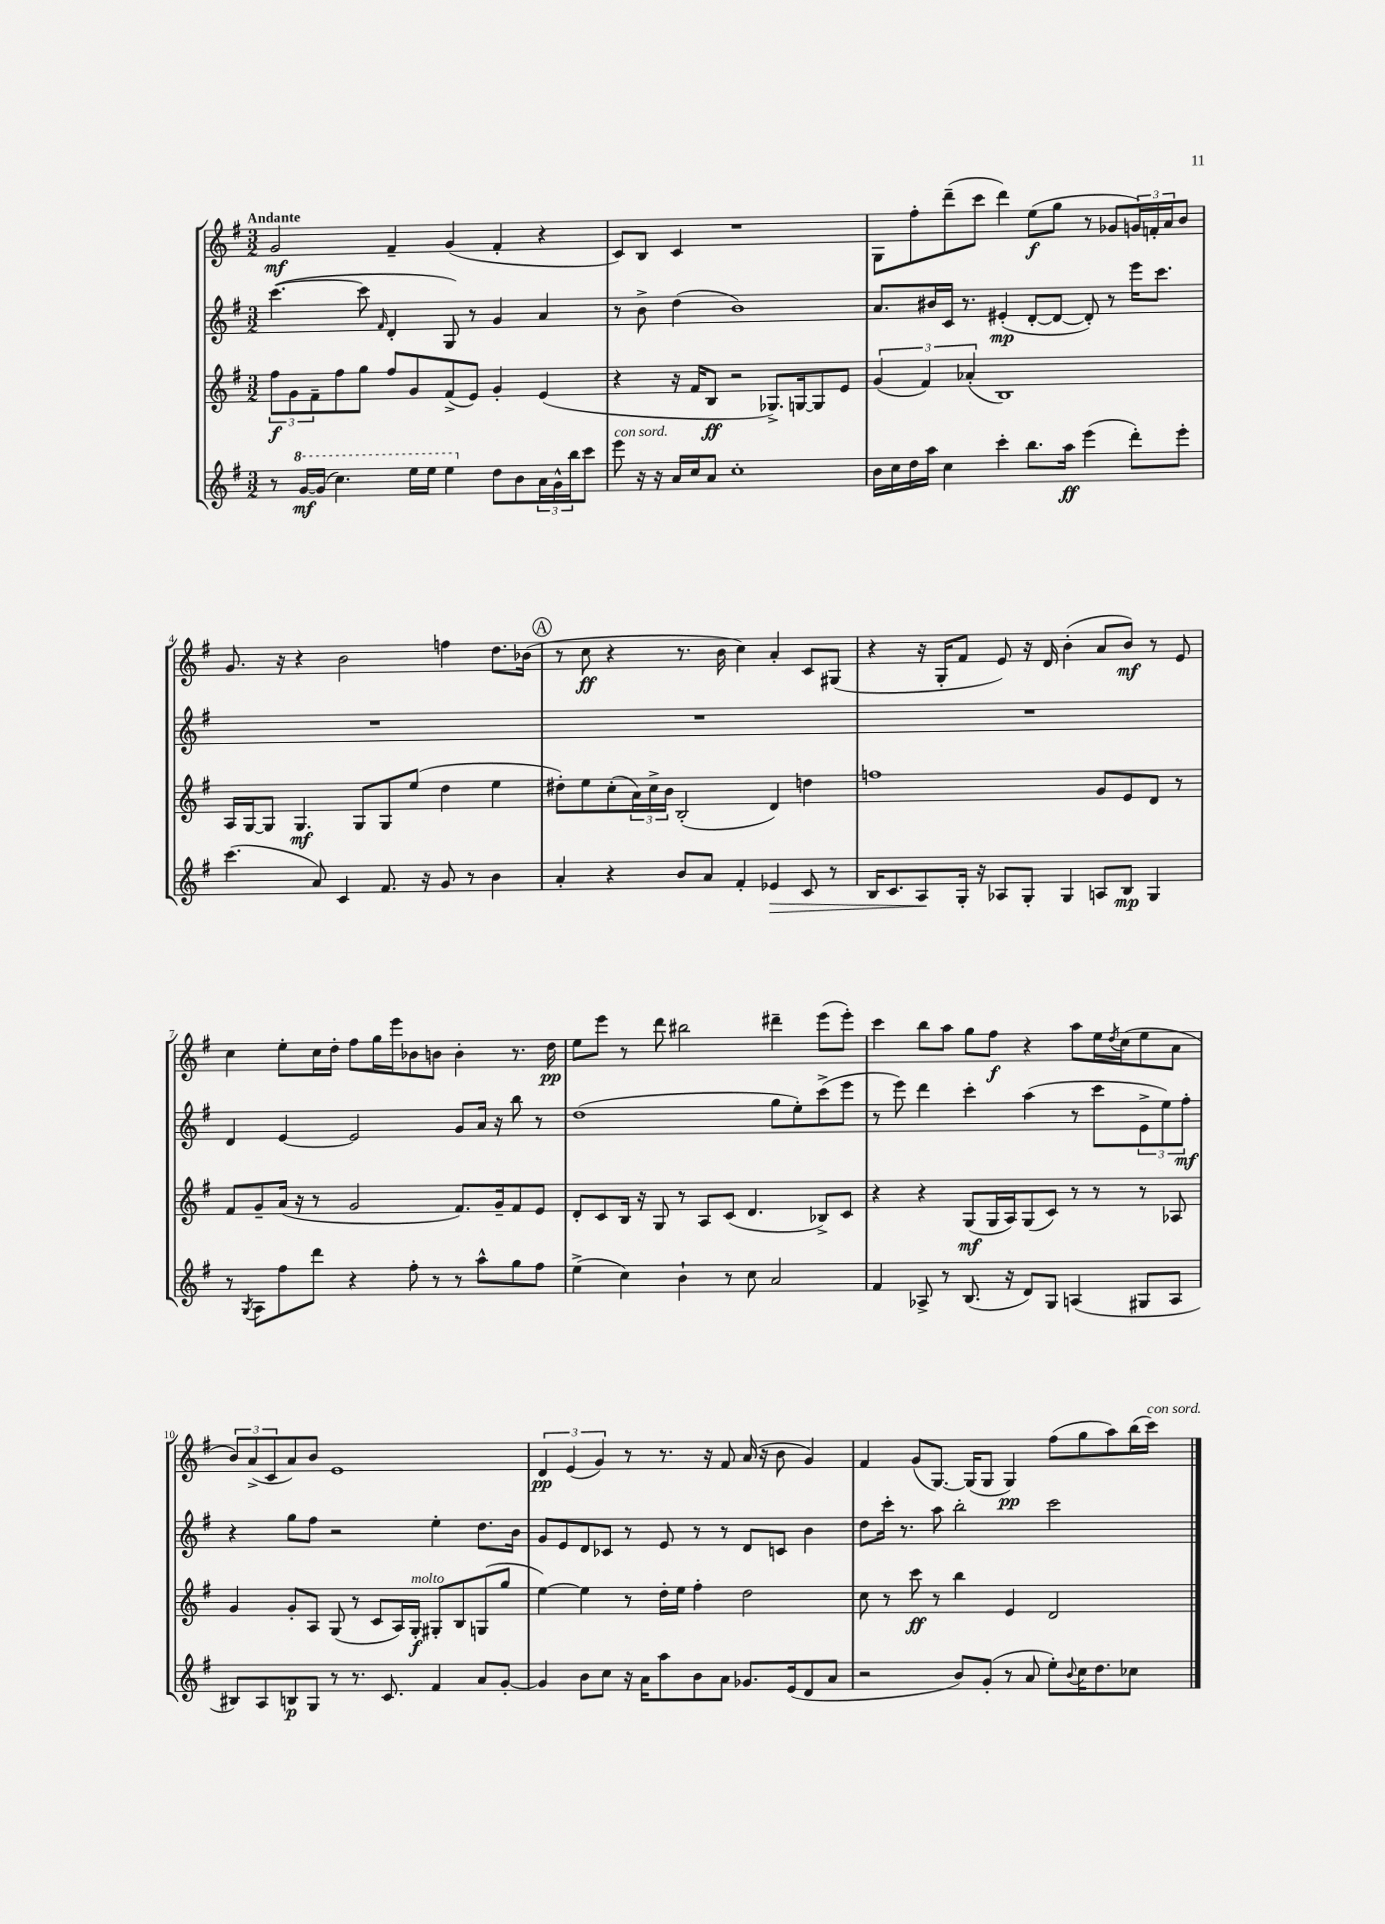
<<
\new StaffGroup <<
\new Staff = "s0" {
    \clef treble \key g \major \numericTimeSignature \time 3/2 \tempo "Andante"
    g'2\mf fis'4-- g'4( fis'4-. r4 |
    c'8) b8 c'4 r1 |
    g8 fis''8-. d'''8--( c'''8 d'''4) e''8\f( g''8 r8 ges'8 \tuplet 3/2 { g'16) f'16-. a'16 } b'8 |
    g'8. r16 r4 b'2 f''4 d''8. bes'16( |
    \mark \markup { \circle "A" } r8 c''8\ff r4 r8. b'16 c''4) a'4-. c'8 gis8( |
    r4 r16 g16-. fis'8 e'8) r16 d'16 b'4-.( a'8 b'8\mf) r8 e'8 |
    c''4 e''8-. c''16 d''16-. fis''8 g''16 e'''16 bes'8 b'8 b'4-. r8. d''16\pp |
    e''8 e'''8 r8 d'''8 bis''2 dis'''4-- e'''8( e'''8-.) |
    c'''4 b''8 a''8 g''8 fis''8\f r4 a''8 e''16 \acciaccatura { d''8 } c''16( e''8 a'8 |
    \tuplet 3/2 { b'8) a'8->( c'8 } a'8) b'8 e'1 |
    \tuplet 3/2 { d'4\pp e'4( g'4) } r8 r8. r16 fis'8 a'16( r16 b'8 g'4) |
    fis'4 g'8( g8.~) g16( g8 g4\pp) fis''8( g''8 a''8) b''16( c'''16^\markup { \italic "con sord." }) \bar "|." |
}
\new Staff = "s1" {
    \clef treble \key g \major \numericTimeSignature \time 3/2
    c'''4.~( c'''8 \grace { fis'16 } d'4-. g8) r8 g'4 a'4 |
    r8 b'8-> d''4( b'1) |
    a'8. bis'16 c'16 r8. eis'4-.\mp( d'8~-. d'8~ d'8-.) r8 e'''16 c'''8. |
    R1. |
    \mark \markup { \circle "A" } R1. |
    R1. |
    d'4 e'4~ e'2 g'8 a'16 r16 b''8 r8 |
    d''1( g''8 e''8-.) c'''8->( e'''8 |
    r8 e'''8) d'''4 c'''4-. a''4( r8 c'''8 \tuplet 3/2 { e'8-> e''8) fis''8-.\mf } |
    r4 g''8 fis''8 r2 e''4-. d''8. b'16 |
    g'8 e'8 d'8 ces'8 r8 e'8 r8 r8 d'8 c'8 b'4 |
    d''8 c'''16-. r8. a''8 b''2-. c'''2 \bar "|." |
}
\new Staff = "s2" {
    \clef treble \key g \major \numericTimeSignature \time 3/2
    \tuplet 3/2 { fis''8\f g'8 fis'8-- } fis''8 g''8 fis''8 g'8 fis'8->( e'8) g'4-. e'4( |
    r4 r16 fis'16 b8\ff r2 ges8.->) g16~ g8 e'8 |
    \tuplet 3/2 { g'4( fis'4) aes'4-.( } b1) |
    a16 g16~ g8 g4.\mf g8 g8 e''8( d''4 e''4 |
    \mark \markup { \circle "A" } dis''8-.) e''8 c''8-.( \tuplet 3/2 { a'16) c''16-> b'16 } b2-.( d'4) d''4 |
    f''1 g'8 e'8 d'8 r8 |
    fis'8 g'8-- a'16( r16 r8 g'2 fis'8.) g'16-- fis'8 e'8 |
    d'8-. c'8 b16 r16 g8 r8 a8 c'8( d'4. bes8->) c'8 |
    r4 r4 g8\mf( g16 a16) g8( c'8) r8 r8 r8 aes8 |
    g'4 g'8-. a8 g8( r8 c'8 a16) g16-.\f^\markup { \italic "molto" } gis8-. b8 g8( g''8 |
    e''4~) e''4 r8 d''16-. e''16 fis''4-. d''2 |
    c''8 r8 c'''8\ff r8 b''4 e'4 d'2 \bar "|." |
}
\new Staff = "s3" {
    \clef treble \key g \major \numericTimeSignature \time 3/2
    r8 \ottava #1 g''16~\mf g''16( c'''4.) e'''16 e'''16 e'''4 \ottava #0 d''8 b'8 \tuplet 3/2 { a'16 g'16-^ b''16 } c'''8 |
    e'''8^\markup { \italic "con sord." } r16 r16 a'16 c''16 a'8 c''1-. |
    b'16 c''16 d''16 a''16 c''4 c'''4-. b''8. a''16\ff e'''4( d'''8-.) e'''8-. |
    c'''4.( a'8) c'4 fis'8. r16 g'8 r8 b'4 |
    \mark \markup { \circle "A" } a'4-. r4 b'8 a'8 fis'4-. ees'4\> c'8 r8 |
    b16 c'8. a8\! g16-. r16 aes8 g8-. g4 a8 b8\mp g4 |
    r8 \acciaccatura { g8 } a8 fis''8 d'''8 r4 fis''8-. r8 r8 a''8-^ g''8 fis''8 |
    e''4->( c''4) b'4-! r8 c''8 a'2 |
    fis'4 aes8-> r8 b8.( r16 d'8) g8 a4( gis8 a8 |
    bis8) a8 b8\p g8 r8 r8. c'8. fis'4 a'8 g'8~-. |
    g'4 b'8 c''8 r16 a'16 a''8 b'8 a'8 ges'8. e'16( d'8 a'8 |
    r2 b'8) g'8-.( r8 a'8 e''8-.) \appoggiatura { b'8 } c''16 d''8. ces''8 \bar "|." |
}
>>
>>
